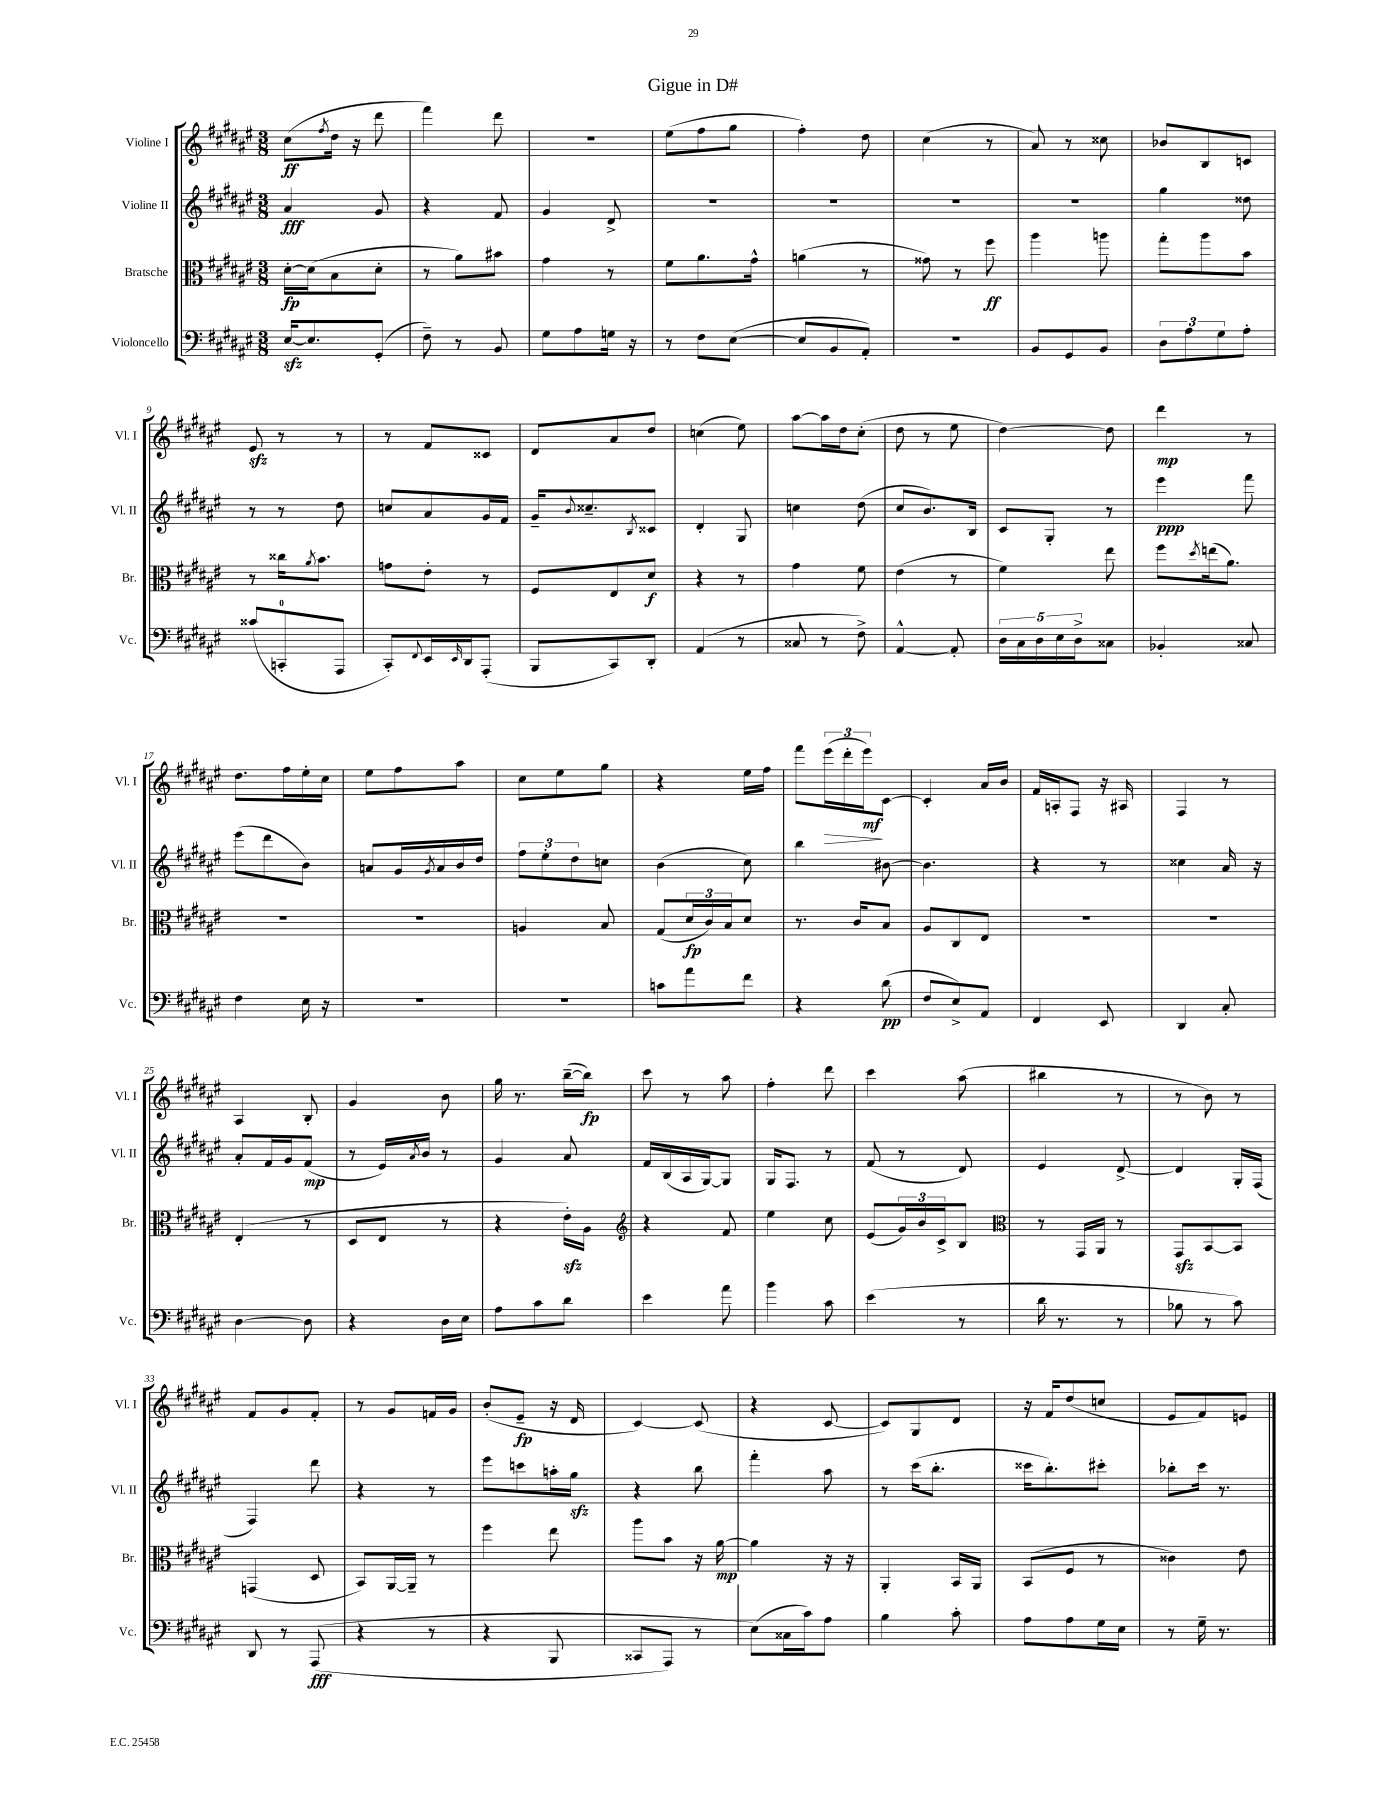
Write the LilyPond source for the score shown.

\header { title = "Gigue in D#" }
<<
\new StaffGroup <<
\new Staff = "s0" \with { instrumentName = "Violine I" shortInstrumentName = "Vl. I" } {
    \clef treble \key fis \major \numericTimeSignature \time 3/8
    cis''8\ff( \acciaccatura { fis''8 } dis''16 r16 dis'''8 |
    fis'''4) dis'''8 |
    R4. |
    eis''8( fis''8 gis''8 |
    fis''4-.) dis''8 |
    cis''4( r8 |
    ais'8) r8 cisis''8 |
    bes'8 b8 c'8 |
    eis'8\sfz r8 r8 |
    r8 fis'8 cisis'8 |
    dis'8 ais'8 dis''8 |
    c''4( eis''8) |
    ais''8~ ais''16 dis''16 cis''8-.( |
    dis''8 r8 eis''8 |
    dis''4~) dis''8 |
    dis'''4\mp r8 |
    dis''8. fis''16 eis''16-. cis''16 |
    eis''8 fis''8 ais''8 |
    cis''8 eis''8 gis''8 |
    r4 eis''16 fis''16 |
    fis'''8 \tuplet 3/2 { eis'''16\>( dis'''16-. eis'''16\mf\!) } cis'8~ |
    cis'4-. ais'16 b'16 |
    fis'16 a16-. fis8 r16 ais16 |
    fis4 r8 |
    ais4 b8-. |
    gis'4 b'8 |
    gis''16 r8. b''16~--( b''16\fp) |
    cis'''8 r8 ais''8 |
    fis''4-. dis'''8 |
    cis'''4 ais''8( |
    bis''4 r8 |
    r8 b'8) r8 |
    fis'8 gis'8 fis'8-. |
    r8 gis'8 f'16 gis'16 |
    b'8-.( eis'8--\fp r16 dis'16 |
    cis'4~) cis'8( |
    r4 cis'8~ |
    cis'8) gis8 dis'8 |
    r16 fis'16 dis''8( c''8 |
    eis'8 fis'8) e'8 \bar "|." |
}
\new Staff = "s1" \with { instrumentName = "Violine II" shortInstrumentName = "Vl. II" } {
    \clef treble \key fis \major \numericTimeSignature \time 3/8
    ais'4\fff gis'8 |
    r4 fis'8 |
    gis'4 dis'8-> |
    R4. |
    R4. |
    R4. |
    R4. |
    gis''4 disis''8 |
    r8 r8 dis''8 |
    c''8 ais'8 gis'16 fis'16 |
    gis'16-- \appoggiatura { b'8 } cisis''8.-- \acciaccatura { b8 } cisis'8 |
    dis'4-. gis8 |
    c''4 dis''8( |
    cis''8 b'8.) b16 |
    cis'8 gis8-. r8 |
    eis'''4\ppp fis'''8 |
    eis'''8( dis'''8 b'8) |
    a'8 gis'16 \acciaccatura { gis'8 } a'16 b'16 dis''16 |
    \tuplet 3/2 { fis''8 eis''8-. dis''8 } c''8 |
    b'4( cis''8) |
    b''4 bis'8~ |
    bis'4. |
    r4 r8 |
    cisis''4 ais'16 r16 |
    ais'8-. fis'16 gis'16 fis'8\mp( |
    r8 eis'16) \acciaccatura { ais'8 } b'16 r8 |
    gis'4 ais'8 |
    fis'16 b16( ais16 gis16~) gis8 |
    gis16 fis8. r8 |
    fis'8( r8 dis'8) |
    eis'4 dis'8~-> |
    dis'4 gis16-. fis16( |
    fis4) dis'''8 |
    r4 r8 |
    eis'''8 c'''8 a''16-. gis''16\sfz |
    r4 b''8 |
    fis'''4-. ais''8 |
    r8 cis'''16( b''8.-. |
    cisis'''16 b''8.-.) cis'''8-. |
    bes''8-. cis'''16 r8. \bar "|." |
}
\new Staff = "s2" \with { instrumentName = "Bratsche" shortInstrumentName = "Br." } {
    \clef alto \key fis \major \numericTimeSignature \time 3/8
    dis'16~-.\fp dis'16( b8 dis'8-. |
    r8 ais'8) bis'8 |
    gis'4 r8 |
    fis'8 ais'8. gis'16-^ |
    a'4( r8 |
    gisis'8) r8 fis''8\ff |
    ais''4 a''8 |
    gis''8-. ais''8 b'8 |
    r8 cisis''16 \acciaccatura { ais'8 } b'8. |
    g'8 eis'8-. r8 |
    fis8 eis8 dis'8\f |
    r4 r8 |
    gis'4 fis'8 |
    eis'4( r8 |
    fis'4) eis''8 |
    fis''8 \acciaccatura { dis''8 } e''16( ais'8.) |
    R4. |
    R4. |
    a4 b8 |
    gis8( \tuplet 3/2 { dis'16\fp cis'16) b16 } dis'8 |
    r8. cis'16 b8 |
    ais8 cis8 eis8 |
    R4. |
    R4. |
    eis4-.( r8 |
    dis8 eis8 r8 |
    r4 eis'16-.\sfz) ais16 |
    \clef treble r4 fis'8 |
    eis''4 cis''8 |
    eis'8( \tuplet 3/2 { gis'16) b'16 cis'16-> } b8 |
    \clef alto r8 gis,16 ais,16 r8 |
    gis,8\sfz b,8~ b,8 |
    g,4( dis8 |
    b,8) ais,16~ ais,16-- r8 |
    fis''4 eis''8 |
    ais''8 b'8 r16 ais'16~\mp |
    ais'4 r16 r16 |
    ais,4-. b,16 ais,16 |
    b,8( fis8 r8 |
    cisis'4) eis'8 \bar "|." |
}
\new Staff = "s3" \with { instrumentName = "Violoncello" shortInstrumentName = "Vc." } {
    \clef bass \key fis \major \numericTimeSignature \time 3/8
    eis16~\sfz eis8. gis,8-.( |
    fis8--) r8 b,8 |
    gis8 ais8 g16 r16 |
    r8 fis8 eis8~( |
    eis8 b,8 ais,8-.) |
    R4. |
    b,8 gis,8 b,8 |
    \tuplet 3/2 { dis8 ais8 gis8 } ais8-. |
    cisis'8( c,8-0-. ais,,8 |
    cis,8-.) \appoggiatura { fis,8 } eis,16 \grace { eis,16 } dis,16 ais,,8-.( |
    b,,8 cis,8) dis,8-. |
    ais,4( r8 |
    cisis8 r8 fis8->) |
    ais,4~-^ ais,8-. |
    \tuplet 5/4 { dis16 cis16 dis16 eis16 dis16-> } cisis8 |
    bes,4-. cisis8 |
    fis4 eis16 r16 |
    R4. |
    R4. |
    c'8 ais'8 fis'8 |
    r4 dis'8\pp( |
    fis8 eis8->) ais,8 |
    fis,4 eis,8 |
    dis,4 cis8-. |
    dis4~ dis8 |
    r4 dis16 eis16 |
    ais8 cis'8 dis'8 |
    eis'4 ais'8 |
    b'4 cis'8 |
    eis'4( r8 |
    dis'16 r8. r8 |
    bes8 r8 cis'8) |
    dis,8 r8 ais,,8\fff(\( |
    r4 r8 |
    r4 b,,8 |
    cisis,8 ais,,8) r8 |
    eis8(\) cisis16 cis'16) ais8 |
    b4 cis'8-. |
    ais8 ais8 gis16 eis16 |
    r8 gis16-- r8. \bar "|." |
}
>>
>>
